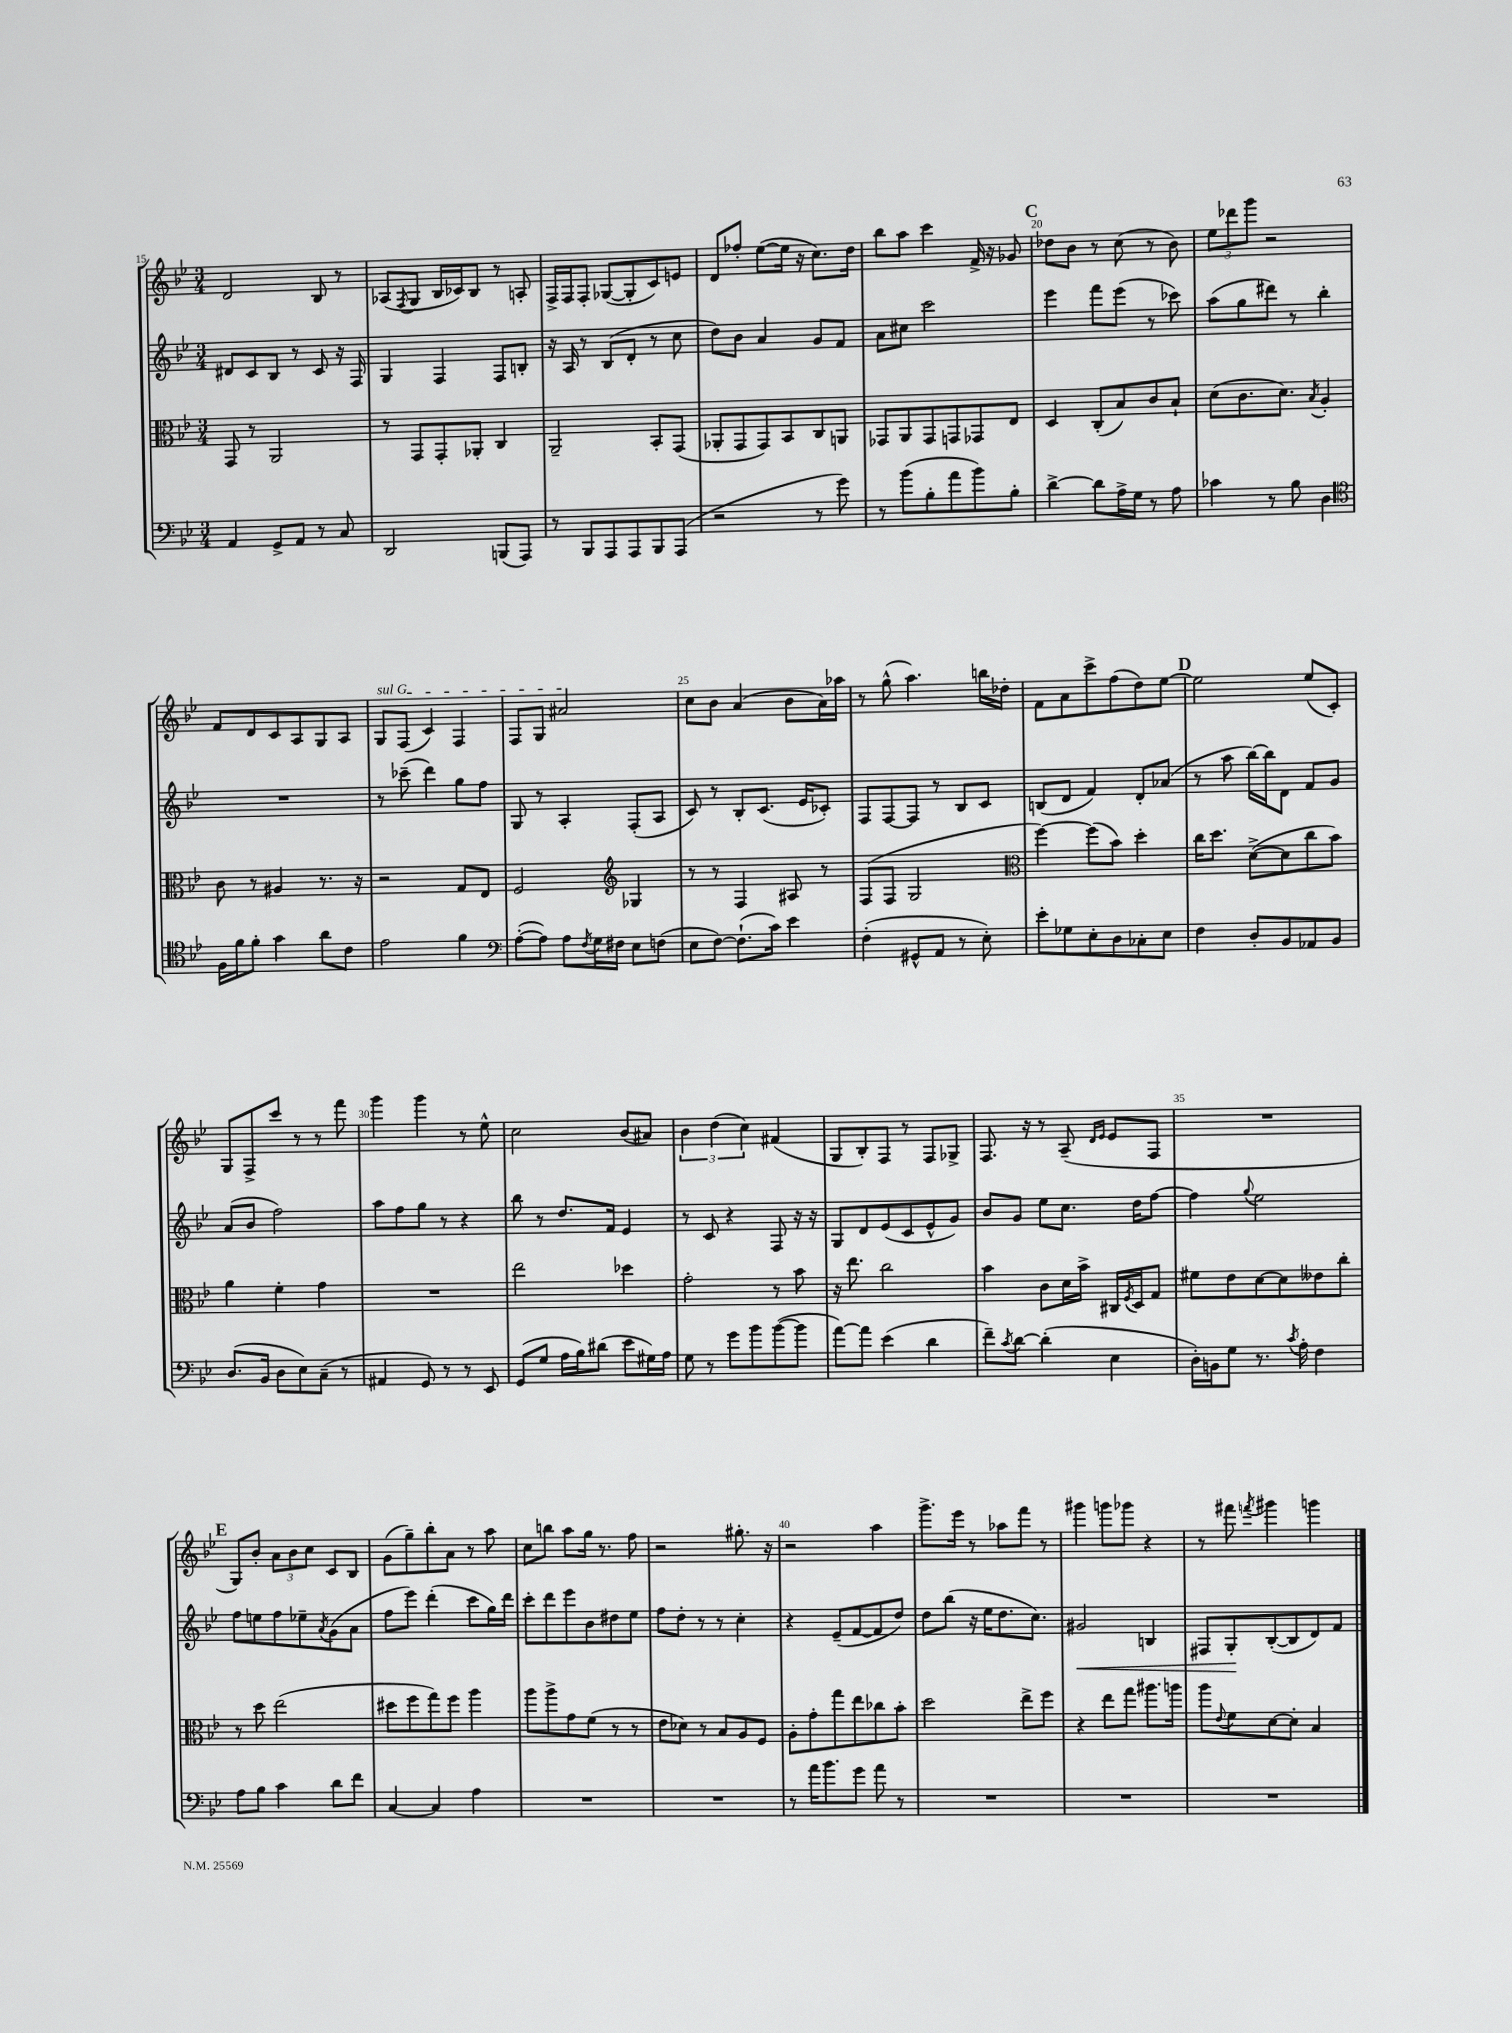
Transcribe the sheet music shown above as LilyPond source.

<<
\new StaffGroup <<
\new Staff = "s0" {
    \clef treble \key bes \major \numericTimeSignature \time 3/4
    d'2 bes8 r8 |
    aes8( \acciaccatura { f8 } g8 bes16 ces'16) bes8 r8 a8-. |
    f16-> f16 f8-. ges8~( ges8-. c'8) e'8 |
    d'8 fes''8-. ees''8~( ees''16 r16 c''8.) d''16 |
    bes''8 a''8 c'''4 f'16-> r16 ges'8 |
    \mark \markup { \bold "C" } des''8 bes'8 r8 c''8( r8 bes'8) |
    \tuplet 3/2 { ees''8 des'''8 g'''8 } r2 |
    f'8 d'8 c'8 a8 g8 a8 |
    \once \override TextSpanner.bound-details.left.text = \markup { \italic "sul G" } g8\startTextSpan f8( c'4) f4 |
    f8 g8 ais'2\stopTextSpan |
    c''8 bes'8 a'4( bes'8 a'16) aes''16 |
    r8 g''8-^( a''4.) b''16 des''16-. |
    f'8 a'8 c'''8-> f''8( d''8) ees''8~ |
    \mark \markup { \bold "D" } ees''2 ees''8( c'8-.) |
    g8 f8-> c'''8 r8 r8 f'''8 |
    g'''4 g'''4 r8 ees''8-^ |
    c''2 bes'8( ais'8) |
    \tuplet 3/2 { bes'4 d''4( c''4) } fis'4( |
    g8 bes8-.) f8 r8 f8 ges8-> |
    f8. r16 r8 a8--( \grace { d'16 ees'16 } ees'8 f8 |
    R2. |
    \mark \markup { \bold "E" } g8) bes'8-. \tuplet 3/2 { a'8 bes'8 c''8 } c'8 bes8 |
    g'8( g''8--) bes''8-. a'8 r8 a''8 |
    c''8 b''8 a''8 g''16 r8. f''8 |
    r2 gis''8.-. r16 |
    r2 a''4 |
    g'''8.-> ees'''16 r8 aes''8 f'''8 r8 |
    gis'''4 g'''8 ges'''8 r4 |
    r8 fis'''8 \acciaccatura { f'''8 } gis'''4 g'''4 \bar "|." |
}
\new Staff = "s1" {
    \clef treble \key bes \major \numericTimeSignature \time 3/4
    dis'8 c'8 bes8 r8 c'8 r16 f16 |
    g4 f4 f8 b8-. |
    r16 a16 r8 bes8( d'8-. r8 c''8 |
    d''8) bes'8 a'4 g'8 f'8 |
    a'8 cis''8 c'''2 |
    \mark \markup { \bold "C" } ees'''4 f'''8 ees'''8( r8 ces'''8) |
    a''8( g''8 dis'''8) r8 bes''4-. |
    R2. |
    r8 ces'''8--( d'''4) g''8 f''8 |
    g8 r8 a4-. f8-.( a8 |
    c'8) r8 bes8-. c'8.( ees'16 ces'8-.) |
    f8 f8~ f8 r8 bes8 c'8 |
    b8( d'8 f'4) d'8-. aes'8( |
    \mark \markup { \bold "D" } r8 a''8 bes''16~) bes''16 d'8 f'8 g'8 |
    a'8( bes'8 f''2) |
    a''8 f''8 g''8 r8 r4 |
    bes''8 r8 d''8. f'16 ees'4 |
    r8 c'8 r4 f8 r16 r16 |
    g8 d'8 ees'8( c'8 ees'8-^ g'8) |
    bes'8 g'8 ees''8 c''8. d''16 f''8~ |
    f''4 \appoggiatura { g''8 } ees''2 |
    \mark \markup { \bold "E" } f''8 e''8 f''8 ees''8-- \acciaccatura { a'8 } g'8( a'8 |
    f''8 ees'''8) d'''4-.( c'''8 g''16) d'''16 |
    c'''8-. d'''8 ees'''8 bes'8 dis''8 ees''8 |
    f''8 d''8-. r8 r8 c''4-. |
    r4 ees'8--( f'8~ f'8 d''8) |
    d''8 bes''8( r16 ees''16 d''8. c''8.) |
    gis'2\< b4 |
    fis8 g8-.\! bes8~-.( bes8 d'8) f'8 \bar "|." |
}
\new Staff = "s2" {
    \clef alto \key bes \major \numericTimeSignature \time 3/4
    g,8 r8 a,2 |
    r8 g,8 g,8-. aes,8-. c4 |
    a,2-- bes,8-. g,8( |
    aes,8-. g,8 g,8) bes,8 c8 a,8 |
    ges,8 a,8 ges,8 g,8 ges,8 ees8 |
    \mark \markup { \bold "C" } d4 c8-.( bes8) c'8 bes8-! |
    d'8( c'8. d'8.) \acciaccatura { bes8 } a4-. |
    c'8 r8 ais4 r8. r16 |
    r2 g8 ees8 |
    f2 \clef treble ges4 |
    r8 r8 f4 ais8 r8 |
    f8( f8 g2 |
    \clef alto f''4~) f''8( bes'8) d''4-. |
    \mark \markup { \bold "D" } c''16 d''8. d'8~->( d'8 c''8 bes'8) |
    a'4 f'4-. g'4 |
    R2. |
    ees''2 des''4 |
    g'2-. r8 bes'8 |
    r16 ees''8. c''2 |
    bes'4 c'8 d'16 bes'16-> cis16 \acciaccatura { f8 } d16 g8 |
    fis'8 ees'8 d'8~ d'8 eeses'8 c''8-. |
    \mark \markup { \bold "E" } r8 d''8 ees''2( |
    dis''8 f''8 g''8) f''8 a''4 |
    a''8 a''8-> g'8 f'8( r8 r8 |
    ees'8 des'8) r8 bes8 a8 f8 |
    a8-. g'8-. g''8 ees''8 ces''8 bes'8-. |
    d''2 ees''8-> f''8 |
    r4 ees''8 g''8 ais''8. a''16 |
    a''8 \appoggiatura { ees'8 } f'8 d'8~ d'8-. bes4 \bar "|." |
}
\new Staff = "s3" {
    \clef bass \key bes \major \numericTimeSignature \time 3/4
    a,4 g,8-> a,8 r8 c8 |
    d,2 b,,8( a,,8) |
    r8 bes,,8 a,,8 a,,8 bes,,8 a,,8( |
    r2 r8 g'8) |
    r8 bes'8( bes8-. a'8 bes'8) bes8-. |
    \mark \markup { \bold "C" } d'4~-> d'8 a16-> g16 r8 a8 |
    ces'4 r8 bes8 d4 |
    \clef tenor f16 f'16 f'8-. g'4 a'8 c'8 |
    ees'2 f'4 |
    \clef bass a8~-.( a8) a8 \acciaccatura { f8 } g16 fis16 ees8 f8( |
    ees8 f8~) f8.-!( c'16) ees'4 |
    f4-.( gis,8-^ a,8 r8 ees8-.) |
    ees'8-. ges8 ees8-. d8 ces8-. ees8 |
    \mark \markup { \bold "D" } f4 d8-. bes,8 aes,8 bes,8 |
    d8.( bes,16 d8 ees8) c8--( r8 |
    ais,4 g,8) r8 r8 ees,8 |
    g,8( g8 a16 bes16) dis'8( ees'8 gis16) a16 |
    g8 r8 g'8 bes'8 bes'8~( bes'8 |
    a'8~) a'8 ees'4( d'4 |
    f'8--) \acciaccatura { c'8 } d'8~ d'4-.( ees4 |
    d16-.) b,16 g8 r8. \acciaccatura { c'8 } a16-. f4 |
    \mark \markup { \bold "E" } a8 bes8 c'4 d'8 f'8 |
    c4~ c4 a4 |
    R2. |
    R2. |
    r8 a'16 bes'8. g'8 a'8 r8 |
    R2. |
    R2. |
    R2. \bar "|." |
}
>>
>>
\layout { \context { \Score currentBarNumber = #15 \override BarNumber.break-visibility = ##(#f #t #t) barNumberVisibility = #(every-nth-bar-number-visible 5) } }
